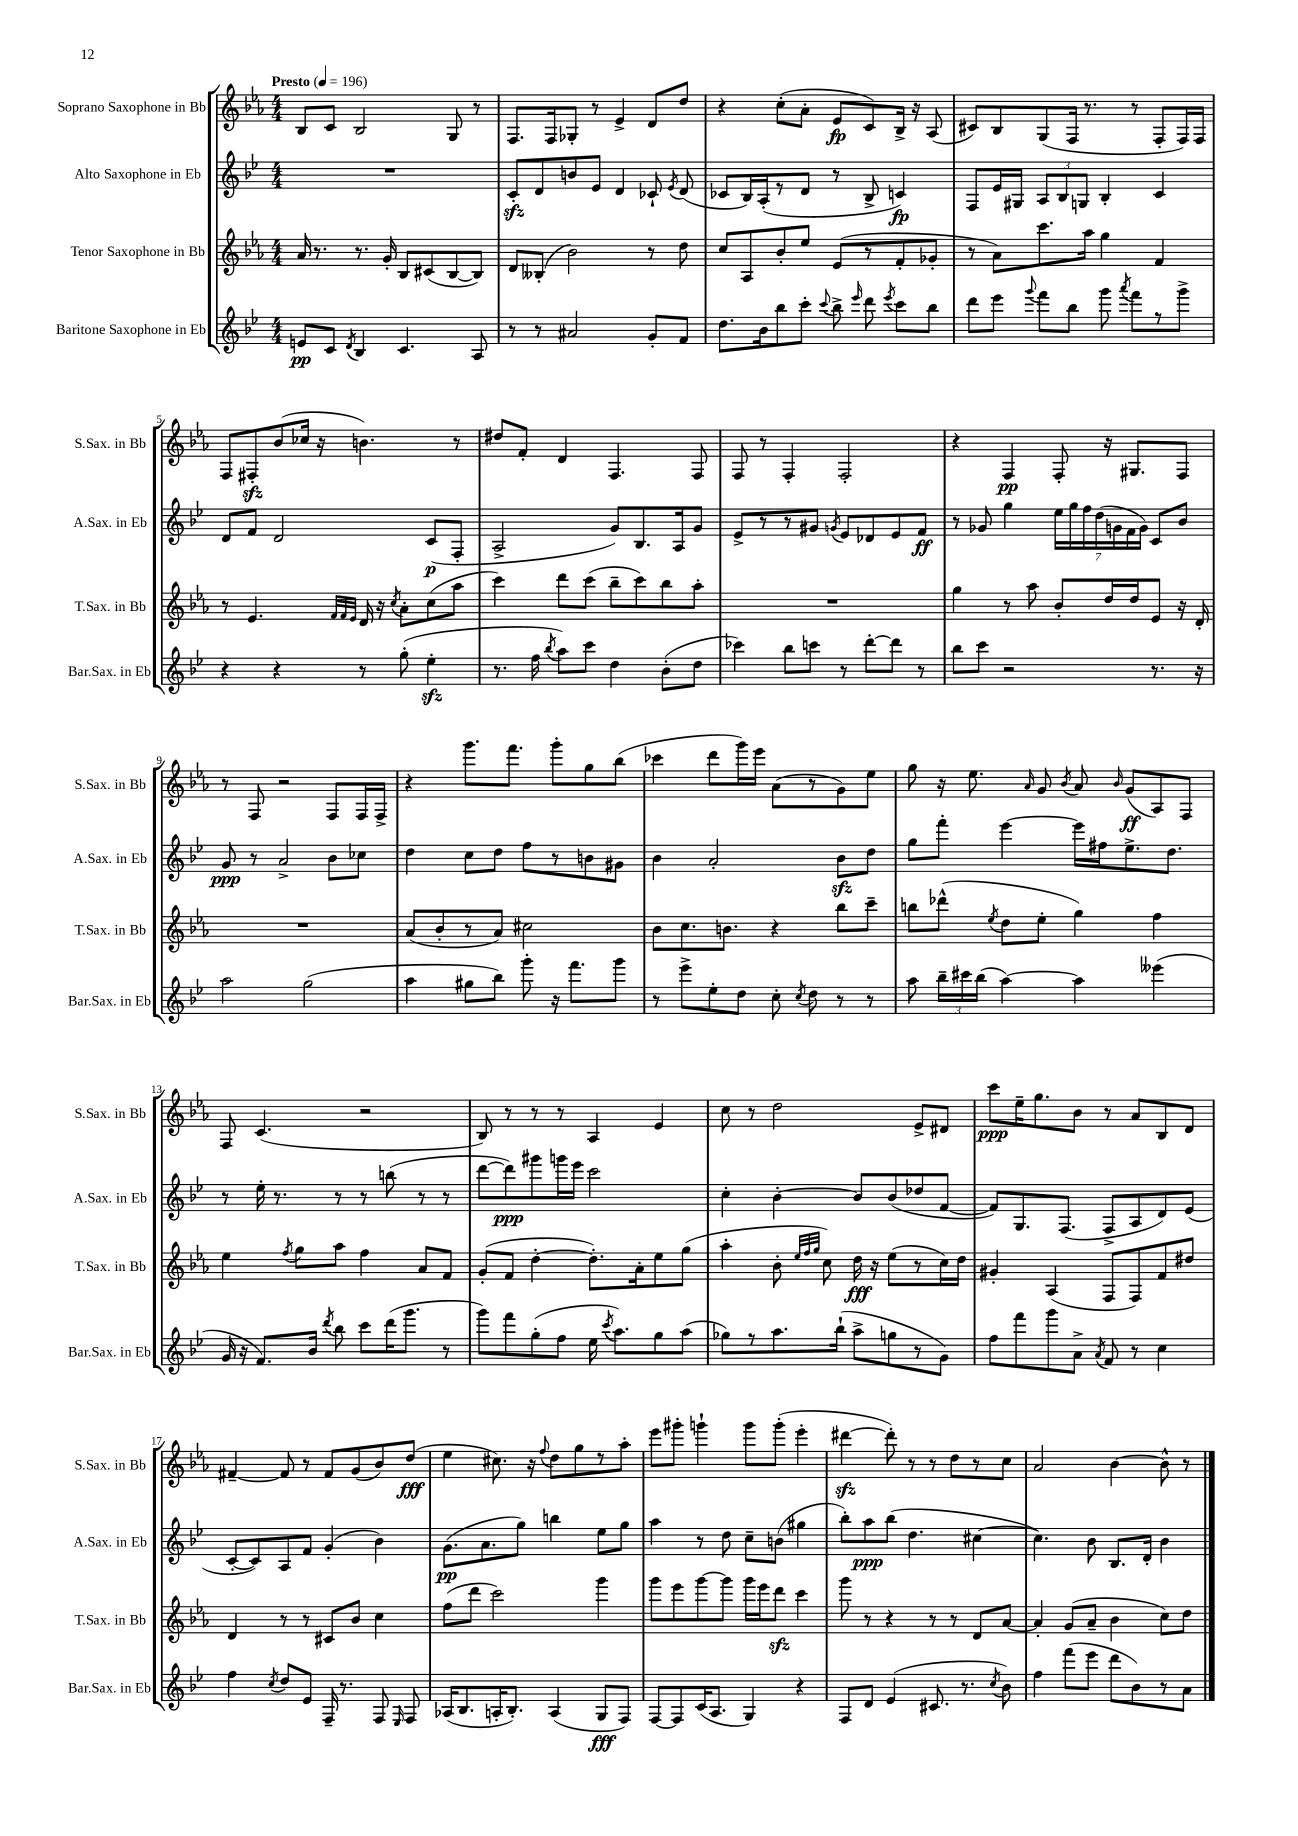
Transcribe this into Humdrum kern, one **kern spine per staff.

**kern	**kern	**kern	**kern
*staff4	*staff3	*staff2	*staff1
*clefG2	*clefG2	*clefG2	*clefG2
*k[b-e-]	*k[b-e-a-]	*k[b-e-]	*k[b-e-a-]
*M4/4	*M4/4	*M4/4	*M4/4
*MM196	*MM196	*MM196	*MM196
8e	16a-	1r	8B-
.	8.r	.	.
8c	.	.	8c
8qd	.	.	.
4B-	8.r	.	2B-
.	16g'	.	.
4.c	8B-	.	.
.	(8c#	.	.
.	[8B-	.	8G
8A	8B-])	.	8r
=	=	=	=
8r	8d	8c'	8.F
8r	(8B--'	8d	.
.	.	.	16F
2a#	2b-)	8b	8G-'
.	.	8e-	8r
.	.	4d	4e-^
8g'	8r	8c-`	8d
.	.	8qe-	.
8f	8dd	(8d	8dd
=	=	=	=
8.dd	8cc	8c-	4r
.	8A-	16B-)	.
16b-	.	(16A'	.
8bb-	8b-'	8r	(8cc'
8ccc'	8ee-	8d	8a-'
8qqccc	.	.	.
8bb-^	(8e-	8r	8e-
16qqeee-	.	.	.
8ddd	8r	8B-^	8c)
8qeee-	.	.	.
8ccc	8f'	4c)	16B-^
.	.	.	16r
8bb-	8g-'	.	(8A-
=	=	=	=
8ddd	8r	8F	8c#)
8eee-	8a-)	16e-	8B-
.	.	16G#	.
8qqggg	.	.	.
8fff	8.ccc	12A	(8G
.	.	12B-	.
8bb-	.	.	16F
.	.	12G	.
.	16aa-	.	8.r
8ggg	4gg	4B-'	.
8qaaa	.	.	.
8fff	.	.	8r
8r	4f	4c	8F'
8ggg^	.	.	16F)
.	.	.	16F
=	=	=	=
4r	8r	8d	8F
.	4.e-	8f	8F#'
4r	.	2d	(8b-
.	.	.	16cc-
.	.	.	16r
.	32qqf	.	.
.	32qqf	.	.
.	32qqe-	.	.
8r	16d	.	4.b)
.	16r	.	.
.	8qcc	.	.
(8gg'	8a-'	.	.
4ee-'	(8cc	(8c	.
.	8aa-	8F'	8r
=	=	=	=
8.r	4ccc)	2A^	8dd#
.	.	.	8f'
16ff	.	.	.
8qbb-	.	.	.
8aa)	8ddd	.	4d
8ccc	(8ccc	.	.
4dd	8bb-~	8g)	4.F
.	8ccc)	8.B-	.
(8b-'	8bb-	.	.
.	.	16A	.
8dd	8aa-'	8g	8F
=	=	=	=
4ccc-)	1r	8e-^	8F
.	.	8r	8r
8bb-	.	8r	4F'
8ccc	.	8g#	.
.	.	8qg	.
8r	.	8e-	2F'
[8ddd'	.	8d-	.
8ddd]	.	8e-	.
8r	.	8f	.
=	=	=	=
8bb-	4gg	8r	4r
8ccc	.	8g-	.
2r	8r	4gg	4F
.	8aa-	.	.
.	8b-'	28ee-	8F'
.	.	28gg	.
.	.	28ff	.
.	.	(28dd	.
.	16dd	.	16r
.	.	28g	.
.	.	28f	.
.	16dd	.	8.G#
.	.	28g)	.
8.r	8e-	8c	.
.	16r	8b-	8F
16r	16d'	.	.
=	=	=	=
2aa	1r	8g	8r
.	.	8r	8F
.	.	2a^	2r
(2gg	.	.	.
.	.	8b-	8F
.	.	8cc-	16F
.	.	.	16F^
=	=	=	=
4aa	(8a-	4dd	4r
.	8b-'	.	.
8gg#	8r	8cc	8.ggg
8bb-)	8a-)	8dd	.
.	.	.	8.fff
8ggg'	2cc#	8ff	.
16r	.	8r	8ggg'
8.fff	.	.	.
.	.	8b	8gg
8ggg	.	8g#	(8bb-
=	=	=	=
8r	8b-	4b-	4ccc-
8eee-^	8.cc	.	.
8ee-'	.	2a'	8ddd
.	8.b	.	.
8dd	.	.	16ggg)
.	.	.	16eee-
8cc'	4r	.	(8a-
8qcc	.	.	.
8dd	.	.	8r
8r	8bb-	8b-	8g)
8r	8ccc~	8dd	8ee-
=	=	=	=
8aa	8bb	8gg	8gg
24bb-~	(8ddd-^^	8fff'	16r
24ccc#	.	.	.
.	.	.	8.ee-
(24bb-	.	.	.
.	8qee-	.	.
[4aa)	8dd	[4eee-	.
.	.	.	16qqa-
.	8ee-'	.	8g
.	.	.	8qb-
4aa]	4gg)	16eee-]	8a-
.	.	16ff#	.
.	.	.	16qqb-
.	.	8.ee-^	(8g
(4eee--	4ff	.	8A-)
.	.	8.dd	.
.	.	.	8F
=	=	=	=
16g	4ee-	8r	8F
16r	.	.	.
8.f)	.	16ee-'	(4.c
.	.	8.r	.
.	8qff	.	.
.	8gg	.	.
16b-	.	.	.
8qddd	.	.	.
8bb-	8aa-	8r	.
8ccc	4ff	8r	2r
(16ddd	.	(8bb	.
8.ggg	.	.	.
.	8a-	8r	.
8r	8f	8r	.
=	=	=	=
8ggg)	(8g'	[8ddd	8B-)
8fff	8f	8ddd])	8r
(8gg'	[4dd'	8ggg#	8r
8ff	.	16ggg	8r
.	.	16eee-	.
16ee-	8.dd'])	2ccc	4A-
8qccc	.	.	.
8.aa)	.	.	.
.	16a-'	.	.
8gg	8ee-	.	4e-
(8aa	(8gg	.	.
=	=	=	=
8gg-)	4aa-'	4cc'	8cc
8r	.	.	8r
8.aa	8b-'	[4b-'	2dd
.	32qqee-	.	.
.	32qqff	.	.
.	32qqgg	.	.
.	8cc)	.	.
(16bb-`	.	.	.
8aa^	16dd	8b-]	.
.	16r	.	.
8gg	(8ee-	(8b-	.
8r	8r	8dd-	8e-^
8g)	16cc)	[8f	8d#
.	16dd	.	.
=	=	=	=
8ff	4g#'	8f])	8ccc
8fff	.	8.G	16ee-~
.	.	.	8.gg
8ggg	(4A-	.	.
.	.	(8.F	.
8a^	.	.	8b-
8qa	.	.	.
8f	8F	8F^	8r
8r	8F)	8A	8a-
4cc	8f	8d)	8B-
.	8dd#	(8e-	8d
=	=	=	=
4ff	4d	[8c'	[4f#~
.	.	8c])	.
8qcc	.	.	.
8dd	8r	8A	8f#]
8e-	8r	8f	8r
16F~	8c#	(4g'	8f#
8.r	.	.	.
.	8b-	.	(8g
8F	4cc	4b-)	8b-)
16qqE-	.	.	.
8F	.	.	(8dd
=	=	=	=
(16A-	(8ff	(8.g	4ee-
8.B-	.	.	.
.	8ddd	.	.
.	.	8.a	.
16A'	2ccc)	.	8.cc#)
8.B-')	.	.	.
.	.	8gg)	.
.	.	.	16r
.	.	.	8qqff
(4A	.	4bb	8dd
.	.	.	8gg
8G	4ggg	8ee-	8r
8F)	.	8gg	8aa-'
=	=	=	=
[8F	8ggg	4aa	8eee-
8F]	8eee-	.	8ggg#'
(16c	[8ggg	8r	4ggg`
8.A	.	.	.
.	8ggg]	8dd	.
4G)	16ggg	8cc~	8ggg
.	16eee-	.	.
.	8ddd	(8b	(8ggg'
4r	4ccc	4gg#	4eee-'
=	=	=	=
8F	8ggg	8bb-')	[4ddd#
8d	8r	8aa	.
(4e-	4r	(8bb-	8ddd#'])
.	.	4.dd	8r
8.c#	8r	.	8r
.	8r	.	8dd
8.r	.	.	.
.	8d	[4cc#	8r
8qcc	.	.	.
8b-)	[8a-	.	8cc
=	=	=	=
4ff	4a-']	4.cc#])	2a-
(8fff	(8g	.	.
8eee-	8a-~	8b-	.
8ddd	4b-	8.B-	[4b-
8b-)	.	.	.
.	.	16d'	.
8r	8cc)	4b-	8b-^^]
8a	8dd	.	8r
==	==	==	==
*-	*-	*-	*-
